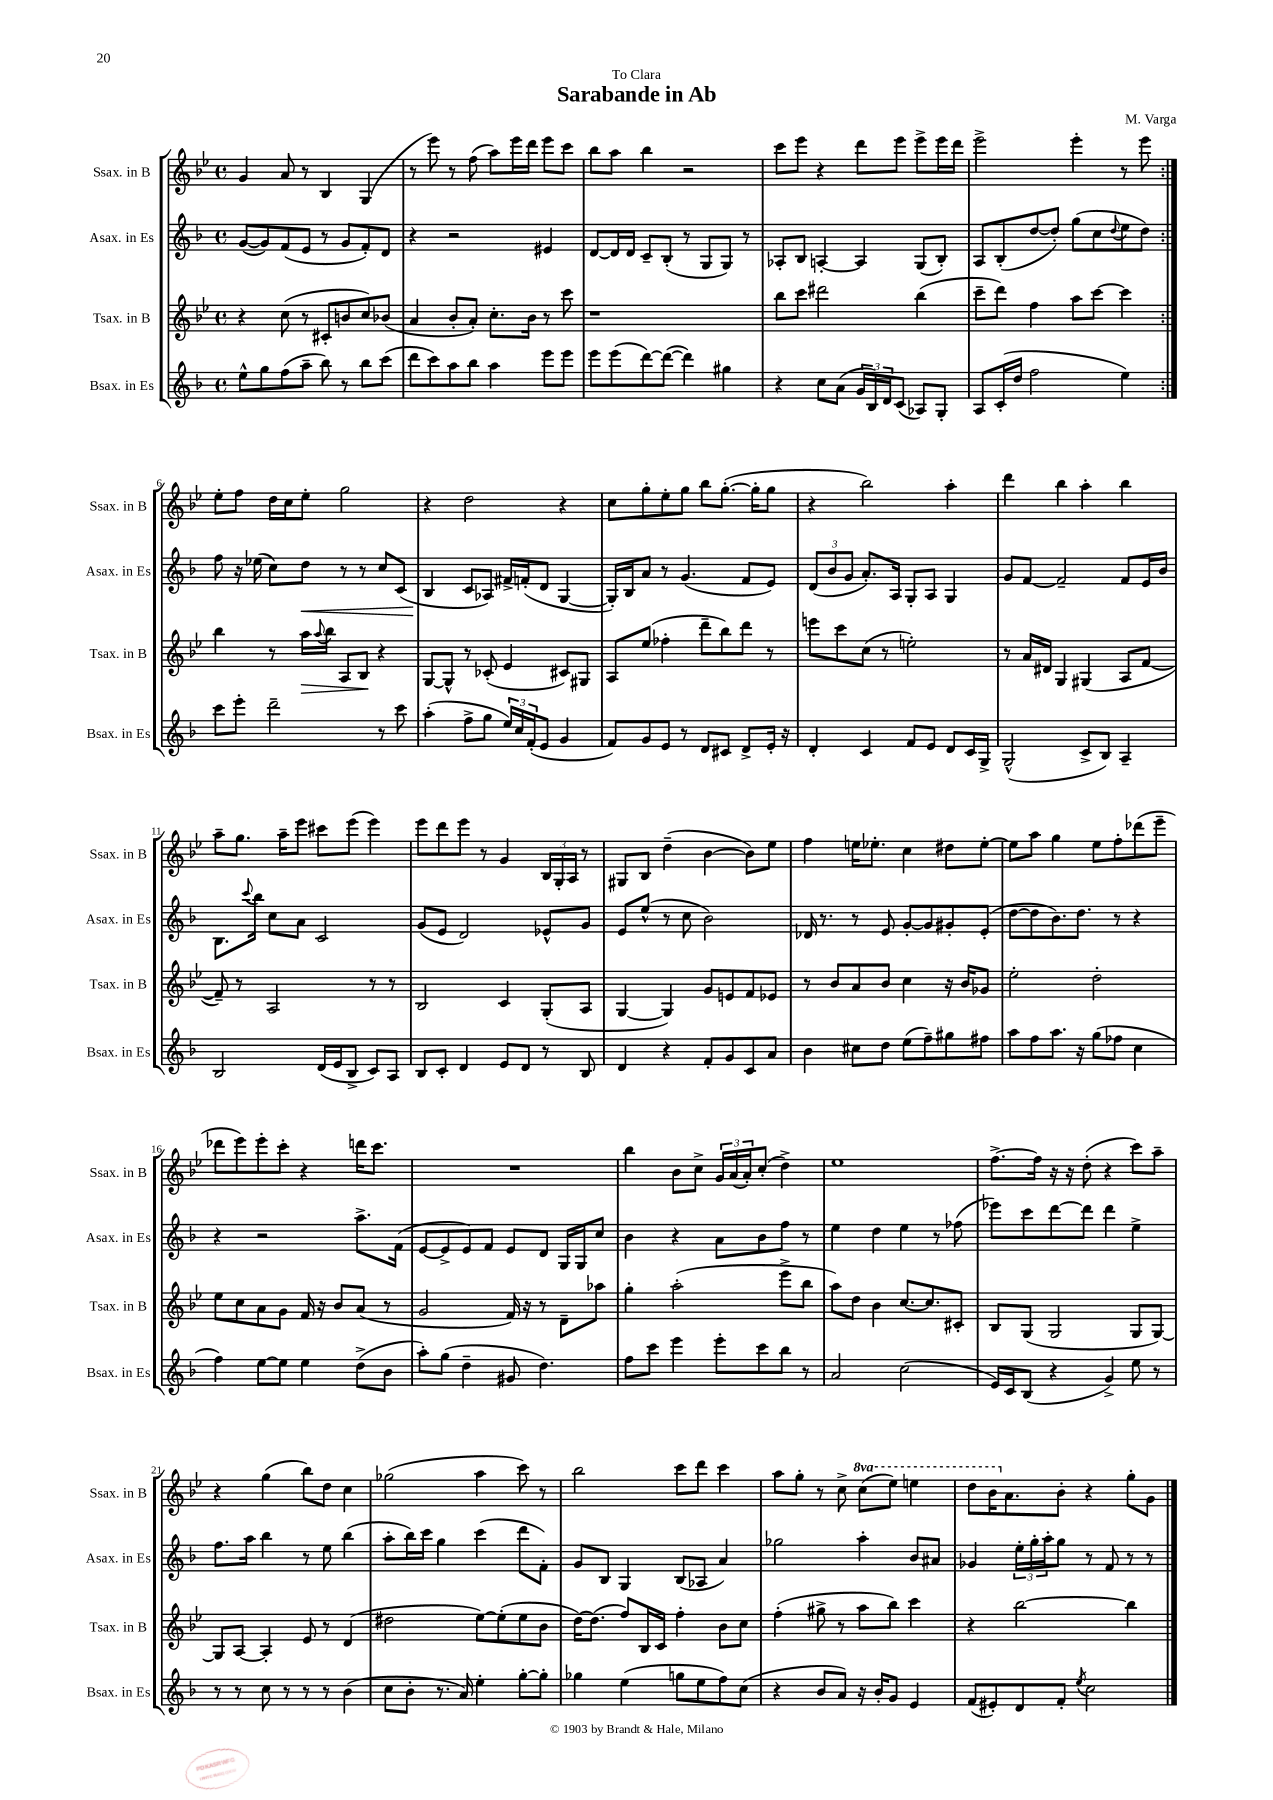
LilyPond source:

\header { title = "Sarabande in Ab" composer = "M. Varga" dedication = "To Clara" }
<<
\new StaffGroup <<
\new Staff = "s0" \with { instrumentName = "Ssax. in B" shortInstrumentName = "Ssax. in B" } {
    \clef treble \key bes \major \defaultTimeSignature \time 4/4 \set Staff.ottavationMarkups = #ottavation-simple-ordinals
    \repeat volta 2 { g'4 a'8 r8 bes4 g4( |
    r8 ees'''8) r8 f''8( a''8) ees'''16 d'''16 ees'''8 c'''8 |
    bes''8 a''8 bes''4 r2 |
    c'''8 ees'''8 r4 d'''8 ees'''8 ees'''8-> ees'''16 d'''16 |
    ees'''2-> ees'''4-. r8 ees'''8 | }
    ees''8-. f''8 d''16 c''16 ees''8-. g''2 |
    r4 d''2 r4 |
    c''8 g''8-. ees''8-. g''8 bes''8 g''8.~-.( g''16-. g''8 |
    r4 bes''2) a''4-. |
    d'''4 bes''4 a''4-. bes''4 |
    a''8-- g''8. a''16-- ees'''8 cis'''8 ees'''8( ees'''4) |
    ees'''8 d'''8 ees'''8 r8 g'4 \tuplet 3/2 { bes16 g16-. a16 } r8 |
    gis8 bes8 d''4--( bes'4~ bes'8) ees''8 |
    f''4 e''16 ees''8.-. c''4 dis''8 ees''8~-. |
    ees''8 a''8 g''4 ees''8 f''8-. des'''8( ees'''8-- |
    des'''8 ees'''8) ees'''8-. c'''8-. r4 d'''16 c'''8. |
    R1 |
    bes''4 bes'8 c''8-> \tuplet 3/2 { g'16 a'16( a'16-.) } c''8-.( d''4->) |
    ees''1 |
    f''8.~-> f''16 r16 r16 d''8-.( r4 c'''8) a''8-- |
    r4 g''4( bes''8) d''8 c''4 |
    ges''2( a''4 c'''8) r8 |
    bes''2 c'''8 d'''8 c'''4 |
    a''8 g''8-. r8 c''8-> \ottava #1 c'''8( ees'''8) e'''4 |
    d'''8 bes''16 \ottava #0 a'8. bes'8-. r4 g''8-. g'8 \bar "|." |
}
\new Staff = "s1" \with { instrumentName = "Asax. in Es" shortInstrumentName = "Asax. in Es" } {
    \clef treble \key f \major \defaultTimeSignature \time 4/4
    \repeat volta 2 { g'8~( g'8) f'8( e'8 r8 g'8 f'8-.) d'8 |
    r4 r2 eis'4 |
    d'8~ d'16 d'16 c'8-- bes8-.( r8 g8 g8) r8 |
    aes8-. bes8 a4~-. a4 g8( bes8-.) |
    a8 bes8-.( d''8~ d''8-.) g''8( c''8 \appoggiatura { d''8 } e''8 d''8) | }
    f''8 r16 ees''16( c''8) d''8\< r8 r8 c''8 c'8( |
    bes4\! c'8 aes8) fis'16-> f'16-.( d'8 g4~ |
    g16-.) bes16 a'8 r8 g'4.( f'8 e'8) |
    \tuplet 3/2 { d'8( bes'8 g'8 } a'8.-.) a16 g8-. a8 g4 |
    g'8 f'8~ f'2-- f'8 e'16 bes'16 |
    bes8. \appoggiatura { c'''8 } bes''16 c''8 a'8 c'2 |
    g'8( e'8 d'2) ees'8-^ g'8 |
    e'8 e''8-^( r8 c''8 bes'2) |
    des'16 r8. r8 e'8 g'8~-. g'8 gis'8-. e'8-.( |
    d''8~ d''8 bes'8.) d''8. r8 r4 |
    r4 r2 a''8.-> f'16( |
    e'8~ e'8-> e'8) f'8 e'8 d'8 g16 g16 c''8 |
    bes'4 r4 a'8 bes'8 f''8 r8 |
    e''4 d''4 e''4 r8 fes''8( |
    ees'''8) c'''8 d'''8~ d'''8 d'''4 e''4-> |
    f''8. a''16 bes''4 r8 e''8 bes''4( |
    a''8-. bes''16) c'''16 g''4 c'''4( d'''8 f'8-.) |
    g'8 bes8 g4 bes8( aes8 a'4) |
    ges''2 a''4-. bes'8 ais'8 |
    ges'4 \tuplet 3/2 { e''16-. g''16-. a''16-. } g''8 r8 f'8 r8 r8 \bar "|." |
}
\new Staff = "s2" \with { instrumentName = "Tsax. in B" shortInstrumentName = "Tsax. in B" } {
    \clef treble \key bes \major \defaultTimeSignature \time 4/4
    \repeat volta 2 { r4 c''8( r8 cis'8-. b'8 c''8) bes'8( |
    a'4 bes'8-. a'8-.) c''8.-. bes'16 r8 c'''8 |
    r1 |
    bes''8 c'''8 dis'''2 bes''4( |
    c'''8-- d'''8) f''4 a''8 c'''8~ c'''4 | }
    bes''4 r8 a''16\> \appoggiatura { a''8 } bes''16 a8 bes8\! r4 |
    g8~ g8-^ r8 ces'8-.( ees'4 cis'8) gis8 |
    a8 ees''8( fes''4-. d'''8-- bes''8) d'''8 r8 |
    e'''8 c'''8 c''8( r8 e''2-.) |
    r8 a'16 dis'16 g4 gis4( a8 f'8~ |
    f'8--) r8 a2 r8 r8 |
    bes2 c'4 g8-.( a8 |
    g4~ g4) g'8 e'8 f'8 ees'8 |
    r8 bes'8 a'8 bes'8 c''4 r16 bes'16 ges'8 |
    ees''2-. d''2-. |
    ees''8 c''8 a'8 g'8 f'16 r16 bes'8 a'8( r8 |
    g'2 f'16) r16 r8 d'8-- aes''8 |
    g''4-. a''2-.( ees'''8-> bes''8 |
    a''8) d''8 bes'4 c''8.~ c''8. cis'8-. |
    bes8 g8( g2 g8 g8~) |
    g8 a8~ a4-. ees'8 r8 d'4( |
    dis''2 ees''8~) ees''8-.( ees''8 bes'8 |
    d''16~) d''8.( f''8) bes16 c'16 f''4-. bes'8 c''8 |
    f''4-.( gis''8-> r8 a''8 bes''8) c'''4 |
    r4 bes''2~ bes''4 \bar "|." |
}
\new Staff = "s3" \with { instrumentName = "Bsax. in Es" shortInstrumentName = "Bsax. in Es" } {
    \clef treble \key f \major \defaultTimeSignature \time 4/4
    \repeat volta 2 { e''8-^ g''8 f''8( a''8-- bes''8) r8 bes''8 c'''8( |
    d'''8 c'''8) a''8 bes''8 a''4 e'''8 e'''8 |
    e'''8 e'''8( d'''8~) d'''8~( d'''4) gis''4 |
    r4 c''8 a'8( \tuplet 3/2 { g'16 bes16) d'16 } c'8( aes8) g8-. |
    a8 c'16-.( d''16 f''2 e''4) | }
    c'''8 e'''8-. d'''2-- r8 c'''8 |
    a''4-.( f''8-> g''8 \tuplet 3/2 { e''16) c''16 f'16-.( } e'8 g'4 |
    f'8) g'8 e'8 r8 d'8 cis'8 d'8-> e'16-. r16 |
    d'4-. c'4 f'8 e'8 d'8 c'16 g16-> |
    g2-^( c'8-> bes8) a4-- |
    bes2 d'16( e'16 bes8-> c'8) a8 |
    bes8 c'8-. d'4 e'8 d'8 r8 bes8 |
    d'4 r4 f'8-. g'8 c'8 a'8 |
    bes'4 cis''8 d''8 e''8( f''8--) gis''8 fis''8 |
    a''8 f''8 a''8. r16 g''8( fes''8 c''4 |
    f''4) e''8~ e''8 e''4 d''8->( bes'8 |
    a''8-.) g''8( d''4-- gis'8 d''4.) |
    f''8 c'''8 e'''4 e'''8-. c'''8 bes''8 r8 |
    a'2 c''2( |
    e'16) c'16 bes8( r4 g'4->) e''8 r8 |
    r8 r8 c''8 r8 r8 r8 bes'4( |
    c''8 bes'8-. r8. a'16) e''4-. g''8~-. g''8-. |
    ges''4 e''4( g''8 e''8 f''8) c''8( |
    r4 bes'8 a'8) r16 bes'16-. g'8 e'4 |
    f'8( eis'8-.) d'8 f'8-. \acciaccatura { e''8 } c''2 \bar "|." |
}
>>
>>
